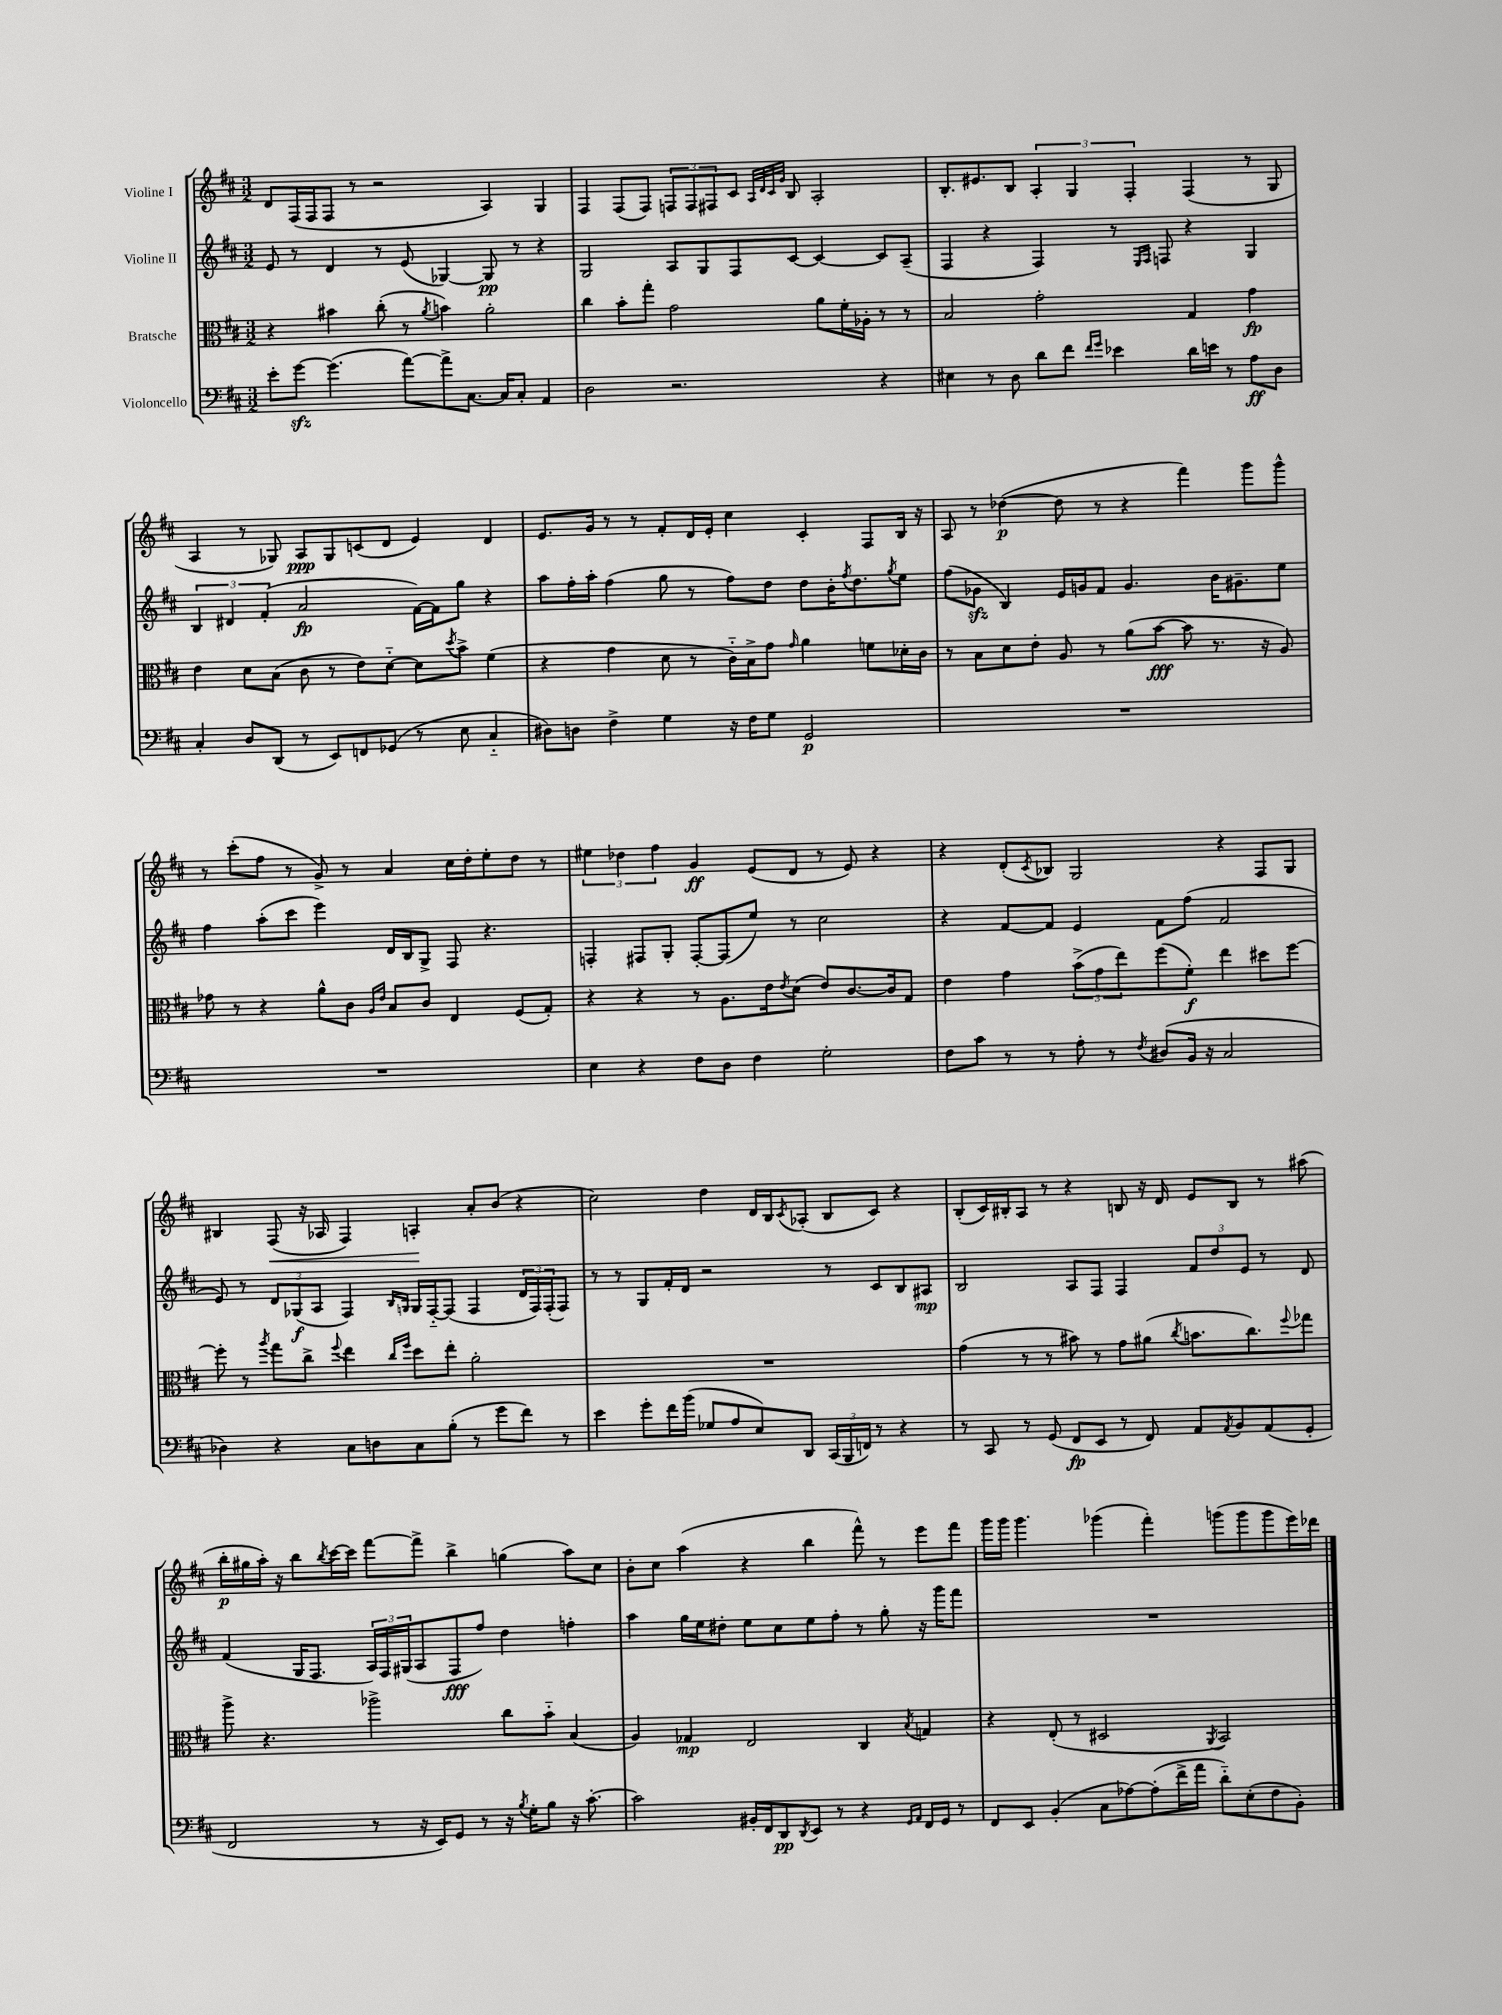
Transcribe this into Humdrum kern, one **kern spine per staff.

**kern	**kern	**kern	**kern
*staff4	*staff3	*staff2	*staff1
*clefF4	*clefC3	*clefG2	*clefG2
*k[f#c#]	*k[f#c#]	*k[f#c#]	*k[f#c#]
*M3/2	*M3/2	*M3/2	*M3/2
8e'\L	4r	8e/	8d/L
[8g\J	.	8r	(16F#/L
.	.	.	16F#/J
(4.g\]	4b#\	4d/	8F#/J
.	.	.	8r
.	(8cc#'\	8r	2r
[8a\L)	8r	(8e/	.
.	8qa/	.	.
8a^\]	4b\)	[4G-/)	.
[8.C#\J	.	.	.
.	2a'\	8G-/]	4A/)
16C#/]LK	.	.	.
8C#'/J	.	8r	.
4AA/	.	4r	4G/
=	=	=	=
2D\	4cc#\	2G/	4F#/
.	8b'\L	.	(8F#/L
.	8gg'\J	.	8F#/J)
2.r	2g\	8A/L	12F/L
.	.	.	12F/
.	.	8G/	.
.	.	.	12F#/
.	.	8F#/	8c#/J
.	.	.	32qqA/LLL
.	.	.	32qqd/
.	.	.	32qqc#/
.	.	.	32qqg/JJJ
.	.	[8c#/J	8B/
.	8a\L	4c#/_	2A'/
.	16f#'\L	.	.
.	16A-'\JJ	.	.
4r	8r	8c#/]L	.
.	8r	(8A~/J	.
=	=	=	=
4E#\	2B/	4F#/	8.B'/L
.	.	.	8.e#/
8r	.	4r	.
8D\	.	.	8B/J
8d\L	2g'\	4F#/)	6A'/
8f#\J	.	.	.
.	.	.	6G/
16qqf#/LL	.	.	.
16qqg/JJ	.	.	.
4e-\	.	8r	.
.	.	.	6F#'/
.	.	16qqE/LL	.
.	.	16qqF#/JJ	.
.	.	8F/	.
16d\LL	4G/	4r	(4F#/
16e\JJ	.	.	.
8r	.	.	.
8A\L	4g\	4G/	8r
8D\J	.	.	8G/
=	=	=	=
4C#'/	4e\	6B/	4A/
.	.	6d#/	.
8D/L	8d\L	.	8r
.	.	(6f#'/	.
(8DD/J	(8B\J	.	8G-/)
8r	8c#\	2a/	8A/L
8EE/L)	8r	.	8G-/
8FF/	8e\L)	.	(8c/
(8GG-/J	[8d'~\J	.	8d/J
8r	8d\]L	[16f#\LL)	4e/)
.	.	16f#\]J	.
.	8qdd/	.	.
8E\	8b^\J	8gg\J	.
4C#'~/	(4f#\	4r	4d/
=	=	=	=
8D#\L)	4r	8aa\L	8.e/L
8D\J	.	16ff#'\L	.
.	.	16aa'\JJ	16g/Jk
4F#^\	4g\	(4ff#\	8r
.	.	.	8r
4G\	8d\	8gg\	8f#'/L
.	8r	8r	16d/L
.	.	.	16e'/JJ
16r	16c#'~\LL)	8ff#\L)	4cc#\
16F#\LK	16B^\J	.	.
8G\J	8g\J	8dd\J	.
.	16qqg/	.	.
2GG/	4a\	8dd\L	4c#'/
.	.	16b'\K	.
.	.	8qff#/	.
.	.	8.dd\	.
.	8f\L	.	8F#/L
.	.	8qgg/	.
.	16d-'\L	8ee\J	16B/Jk
.	16c#\JJ	.	16r
=	=	=	=
1.r	8r	(8ff#\L	8A/
.	8B\L	8g-\J	8r
.	8d\	4B/)	([4dd-\
.	8e'\J	.	.
.	8A/	16e/LL	8dd-\]
.	.	16g/J	.
.	8r	8f#/J	8r
.	(8a\L	4.g/	4r
.	[8b\J	.	.
.	8b\]	.	4fff#\)
.	8.r	16b\LK	.
.	.	8.g#~\	.
.	.	.	8ggg\L
.	16r	.	.
.	8A/)	8ee\J	8ggg^^\J
=	=	=	=
1.r	8g-\	4ff#\	8r
.	8r	.	(8ccc#'\L
.	4r	(8aa'\L	8ff#\J
.	.	8ccc#\J	8r
.	8a^^\L	4eee\)	8g^/)
.	8c#\J	.	8r
.	16qqA/LL	.	.
.	16qqe/JJ	.	.
.	8B/L	16d/LL	4a/
.	.	16B/J	.
.	8c#/J	8G^/J	.
.	4E/	8F#/	16cc#\LL
.	.	.	16dd'\J
.	.	4.r	8ee'\
.	(8F#/L	.	8dd\J
.	8G'/J)	.	8r
=	=	=	=
4E\	4r	4F'/	6ee#\
.	.	.	6dd-\
4r	4r	8F#/L	.
.	.	.	6ff#\
.	.	8G'/J	.
8F#\L	8r	[8F#'/L	4g/
8D\J	8.A\L	(8F#/]	.
4F#\	.	8ee/J)	(8e/L
.	16e\k	.	.
.	8qe/	.	.
.	(8d\J	8r	8d/J
2G'\	8e/L)	2cc#\	8r
.	[8.c#/	.	8e/)
.	.	.	4r
.	16c#/]k	.	.
.	8G/J	.	.
=	=	=	=
8F#\L	4e\	4r	4r
8c#\J	.	.	.
8r	4g\	[8f#/L	(8d'/L
.	.	.	8qc#/
8r	.	8f#/]J	8B-/J)
8A'\	(12b^\L	4e/	2G/
.	12g\	.	.
8r	.	.	.
.	12ee\)	.	.
8qF#/	.	.	.
(8D#/L	(8ff#\	8f#\L	.
16BB/Jk	8f#'\J)	(8ff#\J	.
16r	.	.	.
2C#/	4ee\	2f#/	4r
.	8dd#\L	.	8F#/L
.	[8ff#\J	.	8G/J
=	=	=	=
4D-\)	8ff#'\]	8e/)	4B#/
.	8r	8r	.
.	8qaa/	.	.
4r	8gg\L	12d/L	(8F#/
.	.	(12G-/	.
.	8cc#^\J	.	16r
.	.	12A/J	.
.	.	.	16A-/
.	8qqff#/	.	.
8C#\L	4ee\	4F#/)	4F#/)
8D\	.	.	.
.	16qqcc#/LL	16qqB/LL	.
.	16qqff#/JJ	16qqG/JJ	.
8C#\	8dd\L	16G/LL	4A'/
.	.	[16F#'~/J	.
(8B'\J	8ee'\J	(8F#/]J	.
8r	2a'\	4F#/	8a'/L
8g\L	.	.	(8b/J
8f#\J)	.	24d/LL	4r
.	.	24F#/)	.
.	.	(24F#'/J	.
8r	.	8F#/J)	.
=	=	=	=
4e\	1.r	8r	2cc#\)
.	.	8r	.
8g'\L	.	8G/L	.
16f#\L	.	16f#'/L	.
(16b\JJ	.	16d/JJ	.
8G-/L	.	2r	4dd\
8A/	.	.	.
8E/)	.	.	16d/LL
.	.	.	16B/J
.	.	.	8qc#/
8DD/J	.	.	(8A-'/J
(24CC#/LL	.	8r	8B/L
24BBB/	.	.	.
24FF/JJ)	.	.	.
8r	.	8c#/L	8c#/J)
4r	.	8B/	4r
.	.	8A#/J	.
=	=	=	=
8r	(4g\	2B/	(8B'/L
8CC#/	.	.	16c#/L)
.	.	.	16B#'/J
8r	8r	.	8A/J
(8GG/	8r	.	8r
8FF#/L	8b#\)	8A/L	4r
8EE/J	8r	8F#/J	.
8r	8g\L	4F#/	8B/
8FF#/)	(8a#\J	.	16r
.	.	.	16d/
.	8qcc#/	.	.
8AA/L	8.b\L	12f#/L	8e/L
.	.	12dd/	.
8qAA/	.	.	.
8BB/	.	.	8B/J
.	.	12e/J	.
.	8.cc#\)	.	.
(8AA/	.	8r	8r
.	8qqff#/	.	.
8GG'/J	8gg-\J	8d/	(8aa#\
=	=	=	=
2FF#/	8aa^\	(4f#/	16bb'\LL
.	.	.	16gg#\
.	4.r	.	16aa'\JJ)
.	.	.	16r
.	.	16G/LK	8bb\L
.	.	8.F#/J	.
.	.	.	8qbb/
.	.	.	[16ccc#\L
.	.	.	16ccc#\]JJ
8r	2aa-^\	24A/LL)	[8fff#\L
.	.	24F#/	.
.	.	(24G#/J	.
16r	.	8A/	8fff#^\]J
16EE/LK)	.	.	.
8GG/J	.	8F#/	4bb^\
8r	.	8ff#/J)	.
16r	8cc#\L	4dd\	(4gg\
8qB/	.	.	.
16G'\LK	.	.	.
8B\J	8b'~\J	.	.
16r	(4B/	4ff'\	8aa\L)
[8.c#'\	.	.	.
.	.	.	8cc#\J
=	=	=	=
2c#\]	4A/)	4aa\	8b'\L
.	.	.	8cc#\J
.	4G-/	16gg\LL	(4aa\
.	.	16ee\J	.
.	.	8dd#'\J	.
16BB#'/LL	2E/	8ee\L	4r
16FF#/J	.	.	.
8DD/	.	8cc#\	.
8qDD/	.	.	.
8EE/J	.	8ee\	4bb\
8r	.	8ff#'\J	.
4r	4C#/	8r	8fff#^^\)
.	.	8gg'\	8r
16qqGG/LL	.	.	.
16qqAA/JJ	8qB/	.	.
16FF#/LL	4G/	16r	8eee\L
16GG/JJ	.	16ggg\LK	.
8r	.	8fff#\J	8fff#\J
=	=	=	=
8FF#/L	4r	1.r	16ggg\LL
.	.	.	16ggg\JJ
8EE/J	.	.	4.ggg\
(4BB'/	(8E'/	.	.
.	8r	.	.
8C#\L	2D#/	.	(4ggg-\
[8A-\)	.	.	.
(8A-'\]	.	.	4fff#'\)
16f#^\L	.	.	.
16a\JJ	.	.	.
.	8qAA/	.	.
8d'~\L)	2BB/)	.	(8ggg\L
(8E'\	.	.	8ggg\
8F#\	.	.	8ggg\
8BB'\J)	.	.	16eee\L)
.	.	.	16ddd-\JJ
==	==	==	==
*-	*-	*-	*-
